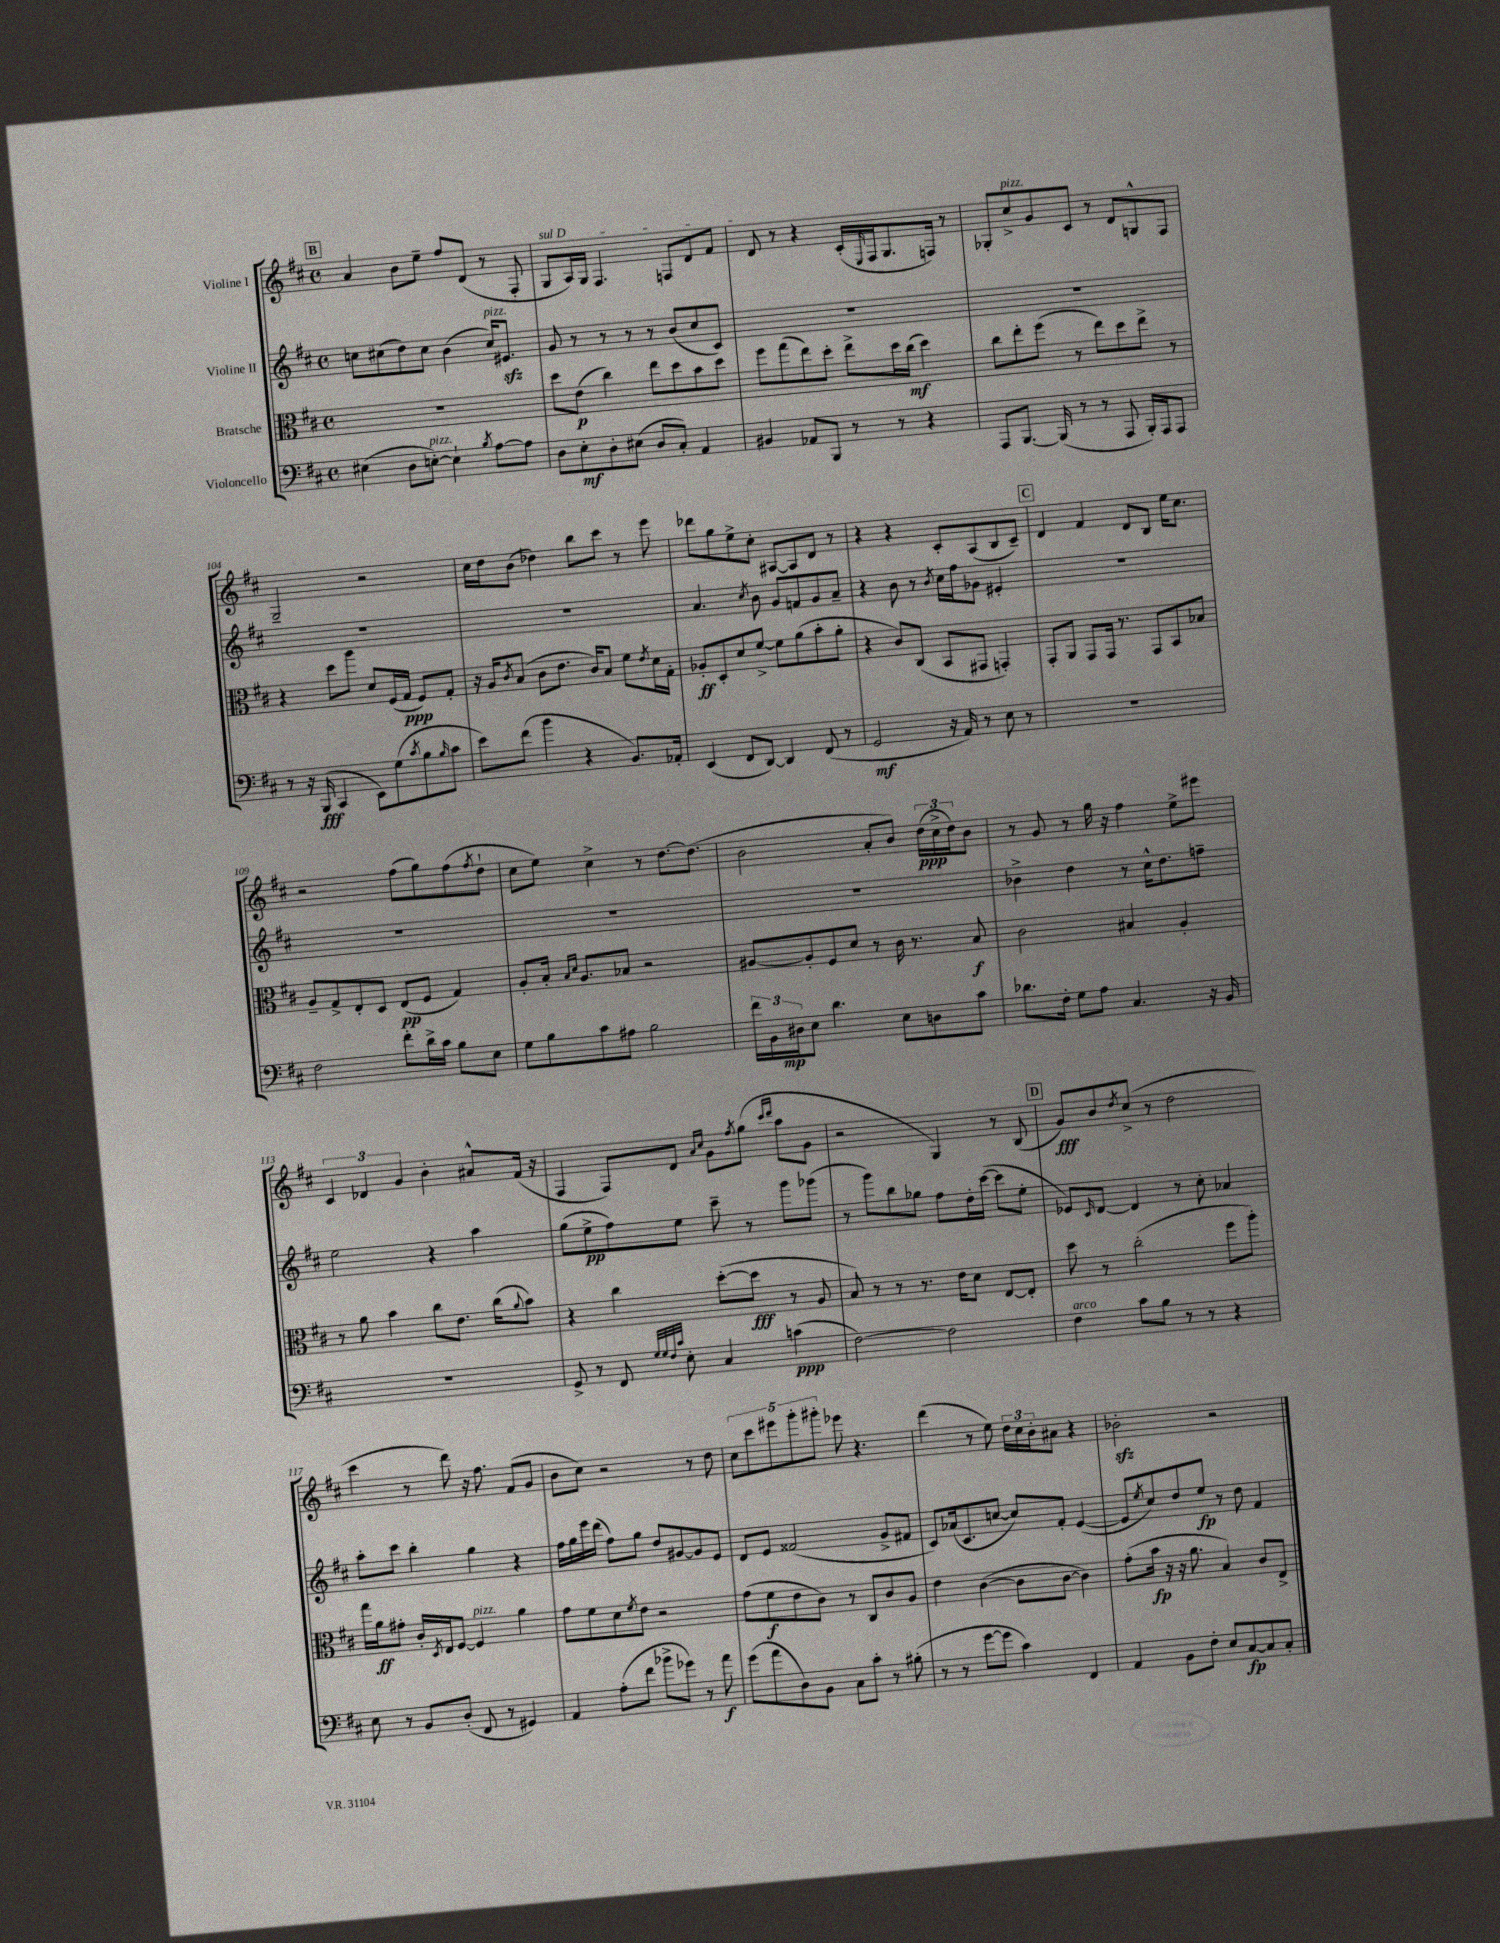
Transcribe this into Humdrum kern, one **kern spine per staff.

**kern	**kern	**kern	**kern
*staff4	*staff3	*staff2	*staff1
*clefF4	*clefC3	*clefG2	*clefG2
*k[f#c#]	*k[f#c#]	*k[f#c#]	*k[f#c#]
*M4/4	*M4/4	*M4/4	*M4/4
*met(c)	*met(c)	*met(c)	*met(c)
(4E#	1r	8cc	4a
.	.	(8cc#	.
8D	.	8dd)	8b
[8E')	.	8cc#	8ee~
4E`]	.	(4b	8ff#
.	.	.	(8d
8qB	.	.	.
[8A	.	16cc#)	8r
.	.	8.e#	.
8A]	.	.	8F#'
=	=	=	=
8D	8dd	8g	8G
8E'	(8e	8r	16A)
.	.	.	16G
8D'	4cc#)	8r	4.F#
(8E#	.	8r	.
8D	8ee	8r	.
8C#')	8dd	(8b	8F
4AA	8b	8cc#	8d
.	8dd	8c#)	8f#
=	=	=	=
4BB#	8ff#	1r	8d
.	(8gg	.	8r
8AA-	8ee)	.	4r
8BBB	8dd'	.	.
8r	8ee^	.	(16c#'
.	.	.	16qqE
.	.	.	16F#
8r	16dd	.	8.G
.	(16cc#	.	.
4r	4dd)	.	.
.	.	.	16F)
.	.	.	8r
=	=	=	=
8AAA	8cc#	1r	8G-'
[8.BBB	8ee'	.	8cc#^
.	(8ff#	.	8g
(16BBB]	.	.	.
8r	8r	.	8c#
8r	8ee)	.	8r
8AAA	8dd	.	8d
16BBB')	8ee^	.	8G^^
16AAA	.	.	.
8AAA	8r	.	8F#
=	=	=	=
8r	4r	1r	2G~
16r	.	.	.
(16BBB	.	.	.
4CC#	8dd	.	.
.	8aa	.	.
8EE)	8d	.	2r
(8G	(16F#	.	.
.	16G	.	.
8qc#	.	.	.
8B	8F#)	.	.
16qqB	.	.	.
8c#	8G'	.	.
=	=	=	=
8e)	16r	1r	16cc#
.	16A	.	16dd
.	8qc#	.	.
(8f#	(8B	.	(8b
4b	8c#	.	4dd-)
.	8.e	.	.
4r	.	.	8bb
.	16c#)	.	.
.	8B	.	8ccc#
8.BB)	8f#	.	8r
.	8qe	.	.
.	16d	.	8eee
16AA-'	16G'	.	.
=	=	=	=
(4EE	8A-'	4.a	8ddd-
.	8D'	.	8gg
8FF#	8d	.	8ee^
.	.	8qcc#	.
[8DD)	[8f#^	8b	8cc#'
4DD]	8f#]	8g	[8A#
.	(8a	8f	8A#]
(8FF#	8b'	8g	8d
8r	8a'	8a~	8r
=	=	=	=
2GG	4r	4r	4r
.	8c#)	8b	4r
.	(8C#	8r	.
.	.	8qb	.
16r	8BB	16cc#	8c#'
16AA)	.	16ff#	.
8r	8GG#	8g-	(8A
8E	4GG')	4e#'	8B
8r	.	.	8c#~)
=	=	=	=
1r	8GG'	1r	4d
.	8AA	.	.
.	8GG	.	4f#
.	16GG	.	.
.	8.r	.	.
.	.	.	8d
.	8GG	.	8B
.	8BB	.	16ee
.	.	.	8.cc#
.	8B-	.	.
=	=	=	=
2F#	8A~	1r	2r
.	8G^	.	.
.	8E'	.	.
.	8D	.	.
8f#'	(8E	.	(8ff#
16d^	8F#	.	8gg)
16c#	.	.	.
8B	4G)	.	(8ff#
.	.	.	8qff#
8E	.	.	8dd`
=	=	=	=
8G	8A'	1r	8cc#
8B	16B'	.	8ee)
.	16qqB	.	.
.	16qqd	.	.
.	8.A	.	.
8c#	.	.	4cc#^
8A#	8B-	.	.
2B	2r	.	8r
.	.	.	[8.dd
.	.	.	(8.dd]
=	=	=	=
24f#	[8A#	1r	2b
24BB	.	.	.
24D#	.	.	.
8E	8A#']	.	.
4.d	8F#	.	.
.	8d	.	.
.	8r	.	8a'
8E	16c#	.	8b)
.	8.r	.	.
8D	.	.	(24dd
.	.	.	24cc#^
.	.	.	24dd)
8c#	8B	.	8b
=	=	=	=
8.d-	2c#	4b-^	8r
.	.	.	8g
16F#'	.	.	.
8G	.	4dd	8r
8A	.	.	16gg
.	.	.	16r
4.C#	4B#	8r	4ff#
.	.	16cc#^^	.
.	.	8.dd	.
.	4A'	.	8ee^
16r	.	8ff~	8eee#
16BB	.	.	.
=	=	=	=
1r	8r	2ee	6c#
.	8a	.	.
.	.	.	6d-
.	4b	.	.
.	.	.	6g
.	8cc#	4r	4b'
.	8.e	.	.
.	.	4aa	8a#^^
.	(16cc#	.	.
.	8qqa	.	.
.	8b)	.	(16f#
.	.	.	16r
=	=	=	=
8GG^	4r	(8gg	4F#
8r	.	8ee^	.
8FF#	4cc#	8ff#)	8F#)
32qqG	.	.	.
32qqG	.	.	.
32qqF#	.	.	.
32qqc#	.	.	.
8E'	.	8ee	8d
.	.	.	16qqa
.	.	.	16qqcc#
4C#	([8dd'	8ccc#~	8g
.	.	.	8qff#
.	8dd]	8r	(8gg
.	.	.	16qqccc#
.	.	.	16qqddd
(4c	8r	8ggg	8aa
.	8A	(8ggg-	8g
=	=	=	=
[2F#)	8B)	8r	2r
.	8r	8ggg)	.
.	8r	8bb	.
.	8.r	8gg-	.
2F#]	.	8ff#	4G)
.	16e	.	.
.	8d	16dd'	.
.	.	([16ccc#	.
.	[8E	8ccc#]	8r
.	8E']	8ee'	(8B
=	=	=	=
4F#	8dd	8e-)	8g)
.	.	16qqc#	.
.	8r	[8d	8b
.	.	.	8qdd
8c#	(2cc#'	4d]	(8cc#^
8B	.	.	8r
8r	.	8r	2dd
8r	.	8cc#'	.
4r	8ff#	4a-	.
.	8aa')	.	.
=	=	=	=
8E	16gg	8aa'	4ccc#
.	16a	.	.
8r	8g#'	8ccc#	.
8BB	16c#'	4bb'	8r
.	8qD	.	.
.	16E	.	.
(8D'	[8F#	.	8ddd)
8FF#	4F#]	4gg	16r
.	.	.	8.ff#
8r	.	.	.
4GG#)	4a	4r	(8f#
.	.	.	8g
=	=	=	=
4AA	8g	16ff#	8b
.	.	16gg	.
.	8f#	16eee	8cc#)
.	.	(16ddd	.
(8A'	8d	8ff#)	2r
.	8qf#	.	.
8f#	8e	8gg	.
8b-^	2r	8dd	.
8g-)	.	[8g#	.
8r	.	8g#]	8r
8a	.	8e	8dd
=	=	=	=
(8g	(8g	8d	10cc#
.	.	.	10ccc#
8a	8f#	8e	.
.	.	.	10eee#
8D)	8e	(2f##	.
.	.	.	10ggg'
8BB	8c#)	.	.
.	.	.	10ggg#'
8C#	8r	.	8eee-
8c#'	8C#	.	4.r
8r	8c#	8g^	.
(8B#'	8A	8f#	.
=	=	=	=
8r	4e	8c#)	(4ddd
8r	.	(16a-	.
.	.	8.c#	.
[8g	([4c#	.	8r
8g]	.	[8cc	8ee)
4c#)	8c#]	8cc])	24dd
.	.	.	24cc#
.	.	.	24b'
.	[8c#	8f#'	8a#
4FF#	4c#])	([4e	4r
=	=	=	=
4AA	(8g'	8e]	2b-'
.	.	8qee	.
.	16b	8cc#)	.
.	16r	.	.
8BB	16r	8dd	.
.	8.a	.	.
8F#'	.	8ee	.
8E	4B)	8r	2r
[8C#	.	8dd	.
8C#]	8c#	4f#	.
8C#'	8E^	.	.
==	==	==	==
*-	*-	*-	*-
